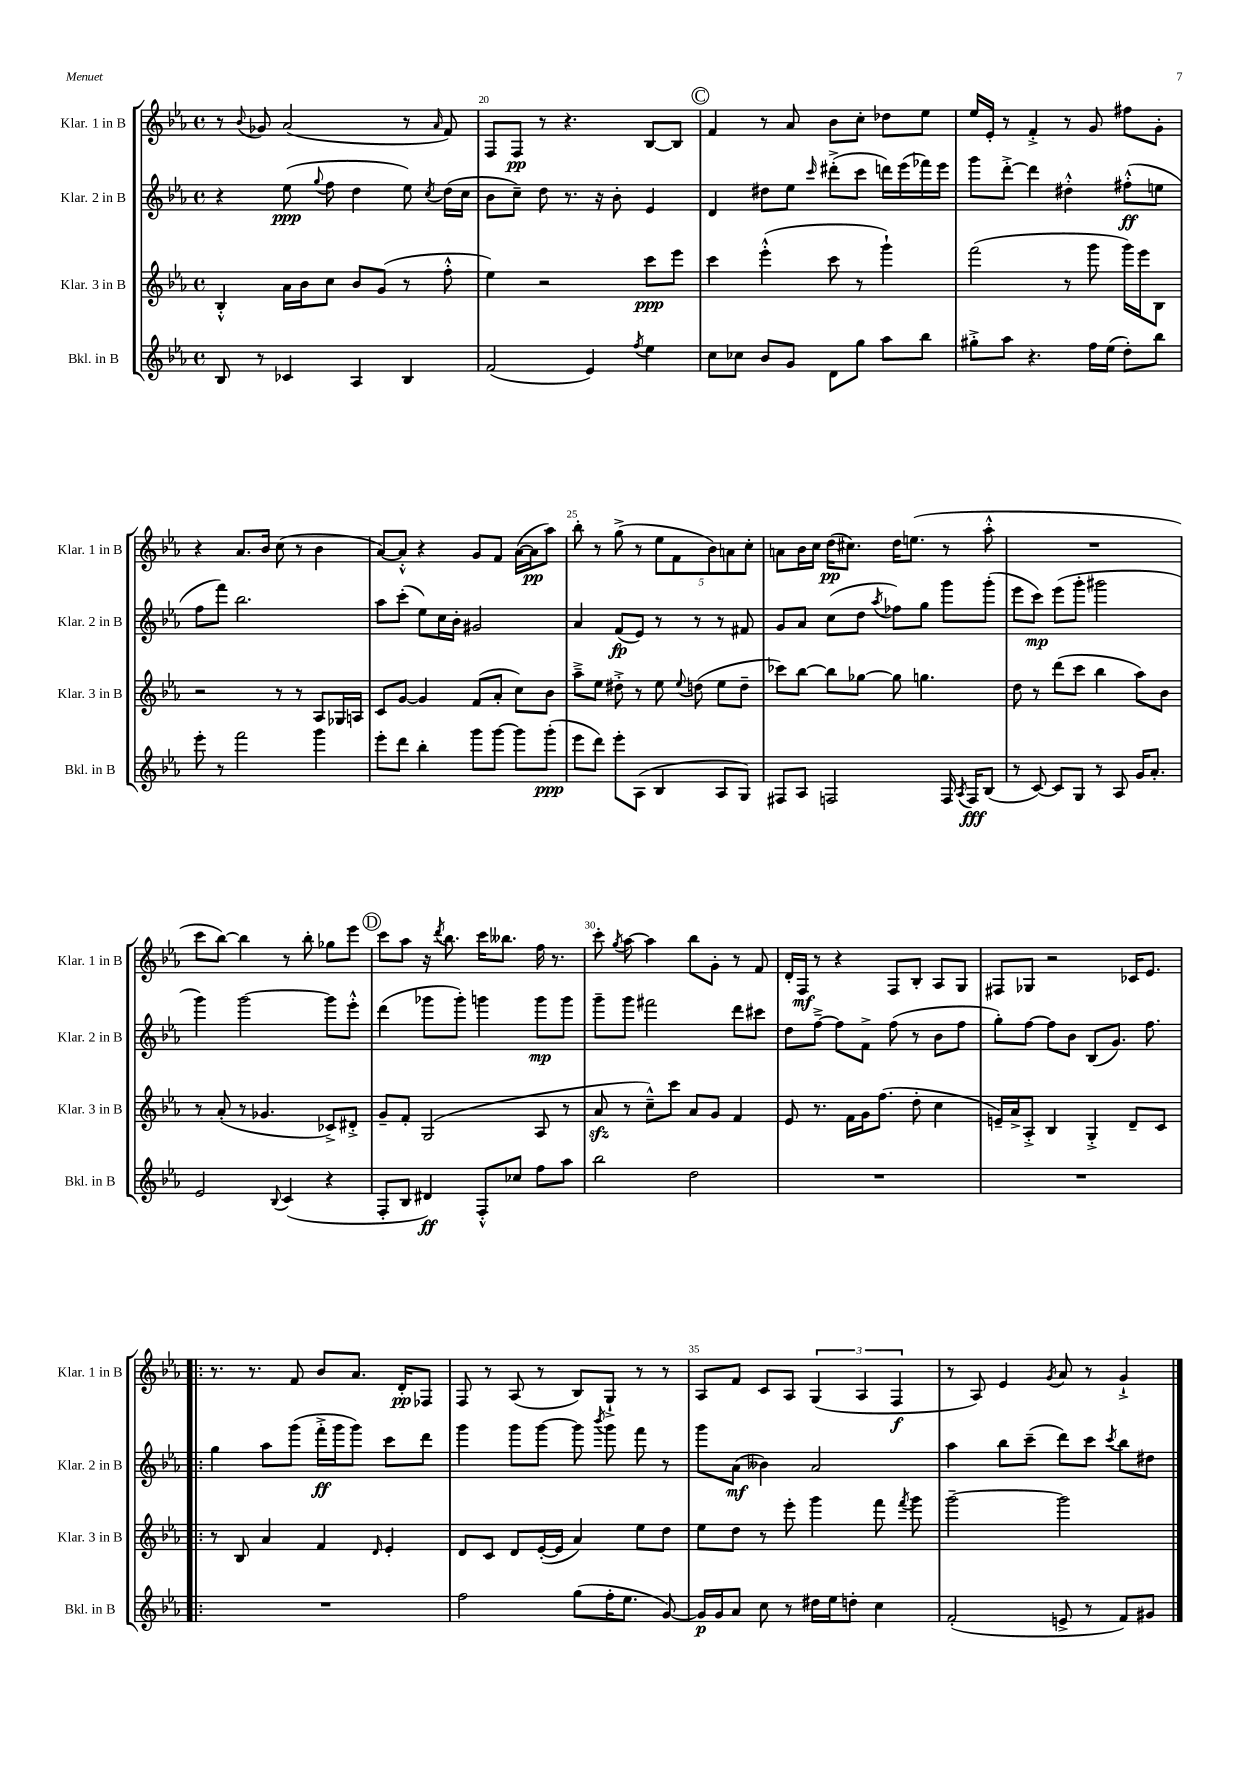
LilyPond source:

<<
\new StaffGroup <<
\new Staff = "s0" \with { instrumentName = "Klar. 1 in B" shortInstrumentName = "Klar. 1 in B" } {
    \clef treble \key ees \major \defaultTimeSignature \time 4/4
    \autoBeamOff r8 \appoggiatura { bes'8 } ges'8 aes'2( r8 \grace { aes'16 } f'8) |
    f8[ f8]\pp r8 r4. bes8[~ bes8] |
    \mark \markup { \circle "C" } f'4 r8 aes'8 bes'8[ c''8]-. des''8[ ees''8] |
    ees''16[ ees'16]-. r8 f'4-.-> r8 g'8 fis''8[ g'8]-. |
    r4 aes'8.[ bes'16] c''8( r8 bes'4 |
    aes'8[~) aes'8]-.-^ r4 g'8[ f'8] aes'16[~( aes'16\pp aes''8]) |
    bes''8-. r8 g''8->( r8 \tuplet 5/4 { ees''8[ f'8 bes'8) a'8 c''8]-. } |
    a'8[ bes'16 c''16] d''16[\pp( cis''8.]) d''16[ e''8.]( r8 aes''8-.-^ |
    R1 |
    c'''8[ bes''8]~) bes''4 r8 bes''8-. ges''8[ ees'''8] |
    \mark \markup { \circle "D" } c'''8[ aes''8] r16 \acciaccatura { d'''8 } bes''8. c'''16[ beses''8.] f''16 r8. |
    c'''8-. \acciaccatura { g''8 } aes''8~ aes''4 bes''8[ g'8]-. r8 f'8 |
    d'16[-. f16]\mf r8 r4 f8[ bes8]-. aes8[ g8] |
    fis8[ ges8] r2 ces'16[ ees'8.] |
    \bar ".|:" r8. r8. f'8 bes'8[ aes'8.] d'16[-.\pp fes8] |
    f8 r8 aes8( r8 bes8[) g8]-!-> r8 r8 |
    aes8[ f'8] c'8[ aes8] \tuplet 3/2 { g4( aes4 f4\f } |
    r8 aes8) ees'4 \acciaccatura { g'8 } aes'8 r8 g'4-!-> \bar "|." |
}
\new Staff = "s1" \with { instrumentName = "Klar. 2 in B" shortInstrumentName = "Klar. 2 in B" } {
    \clef treble \key ees \major \defaultTimeSignature \time 4/4
    \autoBeamOff r4 ees''8\ppp( \appoggiatura { g''8 } f''8 d''4 ees''8) \acciaccatura { c''8 } d''16[( c''16] |
    bes'8[ c''8]--) d''8 r8. r16 bes'8-. ees'4 |
    \mark \markup { \circle "C" } d'4 dis''8[ ees''8] \grace { c'''16 } dis'''8[-.->( c'''8] d'''16[) ees'''16( fes'''16) ees'''16] |
    g'''8[ d'''8]~-.-> d'''4 dis''4-.-^ fis''8[-.-^\ff( e''8] |
    f''8[ f'''8]) bes''2. |
    aes''8[ c'''8]-.( ees''8[) c''16 bes'16]-. gis'2 |
    aes'4 f'8[\fp( ees'8]) r8 r8 r8 fis'8 |
    g'8[ aes'8] c''8[( d''8] \acciaccatura { aes''8 } fes''8[) g''8] g'''8[ g'''8]-.( |
    ees'''8[ c'''8]\mp) ees'''8[( g'''8]-. gis'''2 |
    g'''4) g'''2~ g'''8[ ees'''8]-.-^ |
    \mark \markup { \circle "D" } d'''4( ges'''8[ ges'''8]-.) g'''4 g'''8[\mp g'''8] |
    g'''8[-- g'''8] fis'''2 d'''8[ cis'''8] |
    d''8[ f''8]~---> f''8[ f'8]-> f''8( r8 bes'8[ f''8] |
    g''8[-.) f''8]~ f''8[ bes'8] bes8[( g'8.]) f''8. |
    \bar ".|:" g''4 aes''8[ g'''8]( f'''16[-.->\ff g'''16 g'''8]) c'''8[ d'''8] |
    g'''4 g'''8[ g'''8]~ g'''8 \acciaccatura { bes'''8 } g'''8 f'''8 r8 |
    g'''8[ aes'8]\mf( beses'4) aes'2 |
    aes''4 bes''8[ c'''8]--( d'''8[) c'''8] \acciaccatura { c'''8 } bes''8[ dis''8] \bar "|." |
}
\new Staff = "s2" \with { instrumentName = "Klar. 3 in B" shortInstrumentName = "Klar. 3 in B" } {
    \clef treble \key ees \major \defaultTimeSignature \time 4/4
    \autoBeamOff bes4-.-^ aes'16[ bes'16 c''8] bes'8[ g'8]( r8 f''8-.-^ |
    ees''4) r2 c'''8[\ppp ees'''8] |
    \mark \markup { \circle "C" } c'''4 ees'''4-.-^( c'''8 r8 g'''4-!) |
    f'''2( r8 g'''8 g'''16[) ees'''16 bes8] |
    r2 r8 r8 aes8[ ges16 a16] |
    c'8[ g'8]~ g'4 f'8[( aes'8]-. c''8[) bes'8] |
    aes''8[---> ees''8] dis''8-.-> r8 ees''8 \appoggiatura { ees''8 } d''8( ees''8[ d''8]-- |
    ces'''8[) bes''8]~ bes''8[ ges''8]~ ges''8 g''4. |
    d''8 r8 d'''8[( c'''8] bes''4 aes''8[) bes'8] |
    r8 aes'8-.( r8 ges'4. ces'8[->) dis'8]-.-> |
    \mark \markup { \circle "D" } g'8[-- f'8]-. g2( aes8 r8 |
    aes'8\sfz r8 c''8[---^) c'''8] aes'8[ g'8] f'4 |
    ees'8 r8. f'16[ g'16 f''8.]( d''8-. c''4 |
    e'16[--) aes'16-> aes8]-.-> bes4 g4-.-> d'8[-- c'8] |
    \bar ".|:" r8 bes8 aes'4 f'4 \grace { d'16 } ees'4-. |
    d'8[ c'8] d'8[ ees'16~-.( ees'16] aes'4) ees''8[ d''8] |
    ees''8[ d''8] r8 ees'''8-. g'''4 f'''8 \acciaccatura { f'''8 } g'''8 |
    g'''2~-- g'''2 \bar "|." |
}
\new Staff = "s3" \with { instrumentName = "Bkl. in B" shortInstrumentName = "Bkl. in B" } {
    \clef treble \key ees \major \defaultTimeSignature \time 4/4
    \autoBeamOff bes8 r8 ces'4 aes4 bes4 |
    f'2( ees'4) \acciaccatura { f''8 } ees''4 |
    \mark \markup { \circle "C" } c''8[ ces''8] bes'8[ g'8] d'8[ g''8] aes''8[ bes''8] |
    gis''8[-.-> aes''8] r4. f''16[ ees''16]( d''8[-.) bes''8] |
    ees'''8-. r8 f'''2 g'''4 |
    ees'''8[-. d'''8] bes''4-. g'''8[ g'''8]~ g'''8[ g'''8]-.\ppp( |
    ees'''8[ d'''8]) ees'''8[-. aes8]( bes4 aes8[ g8]) |
    fis8[ aes8] f2 f16 \acciaccatura { aes8 } f16[\fff bes8]( |
    r8 c'8~) c'8[ g8] r8 aes8 g'16[ aes'8.]-. |
    ees'2 \appoggiatura { bes8 } c'4( r4 |
    \mark \markup { \circle "D" } f8[-. bes8] dis'4\ff) f8[-.-^ ces''8] f''8[ aes''8] |
    bes''2 d''2 |
    R1 |
    R1 |
    \bar ".|:" R1 |
    f''2 g''8[( f''16-. ees''8.] g'8~) |
    g'16[\p g'16 aes'8] c''8 r8 dis''16[ ees''16 d''8]-. c''4 |
    f'2-.( e'8-> r8 f'8[) gis'8] \bar "|." |
}
>>
>>
\layout { \context { \Score currentBarNumber = #19 \override BarNumber.break-visibility = ##(#f #t #t) barNumberVisibility = #(every-nth-bar-number-visible 5) } }
